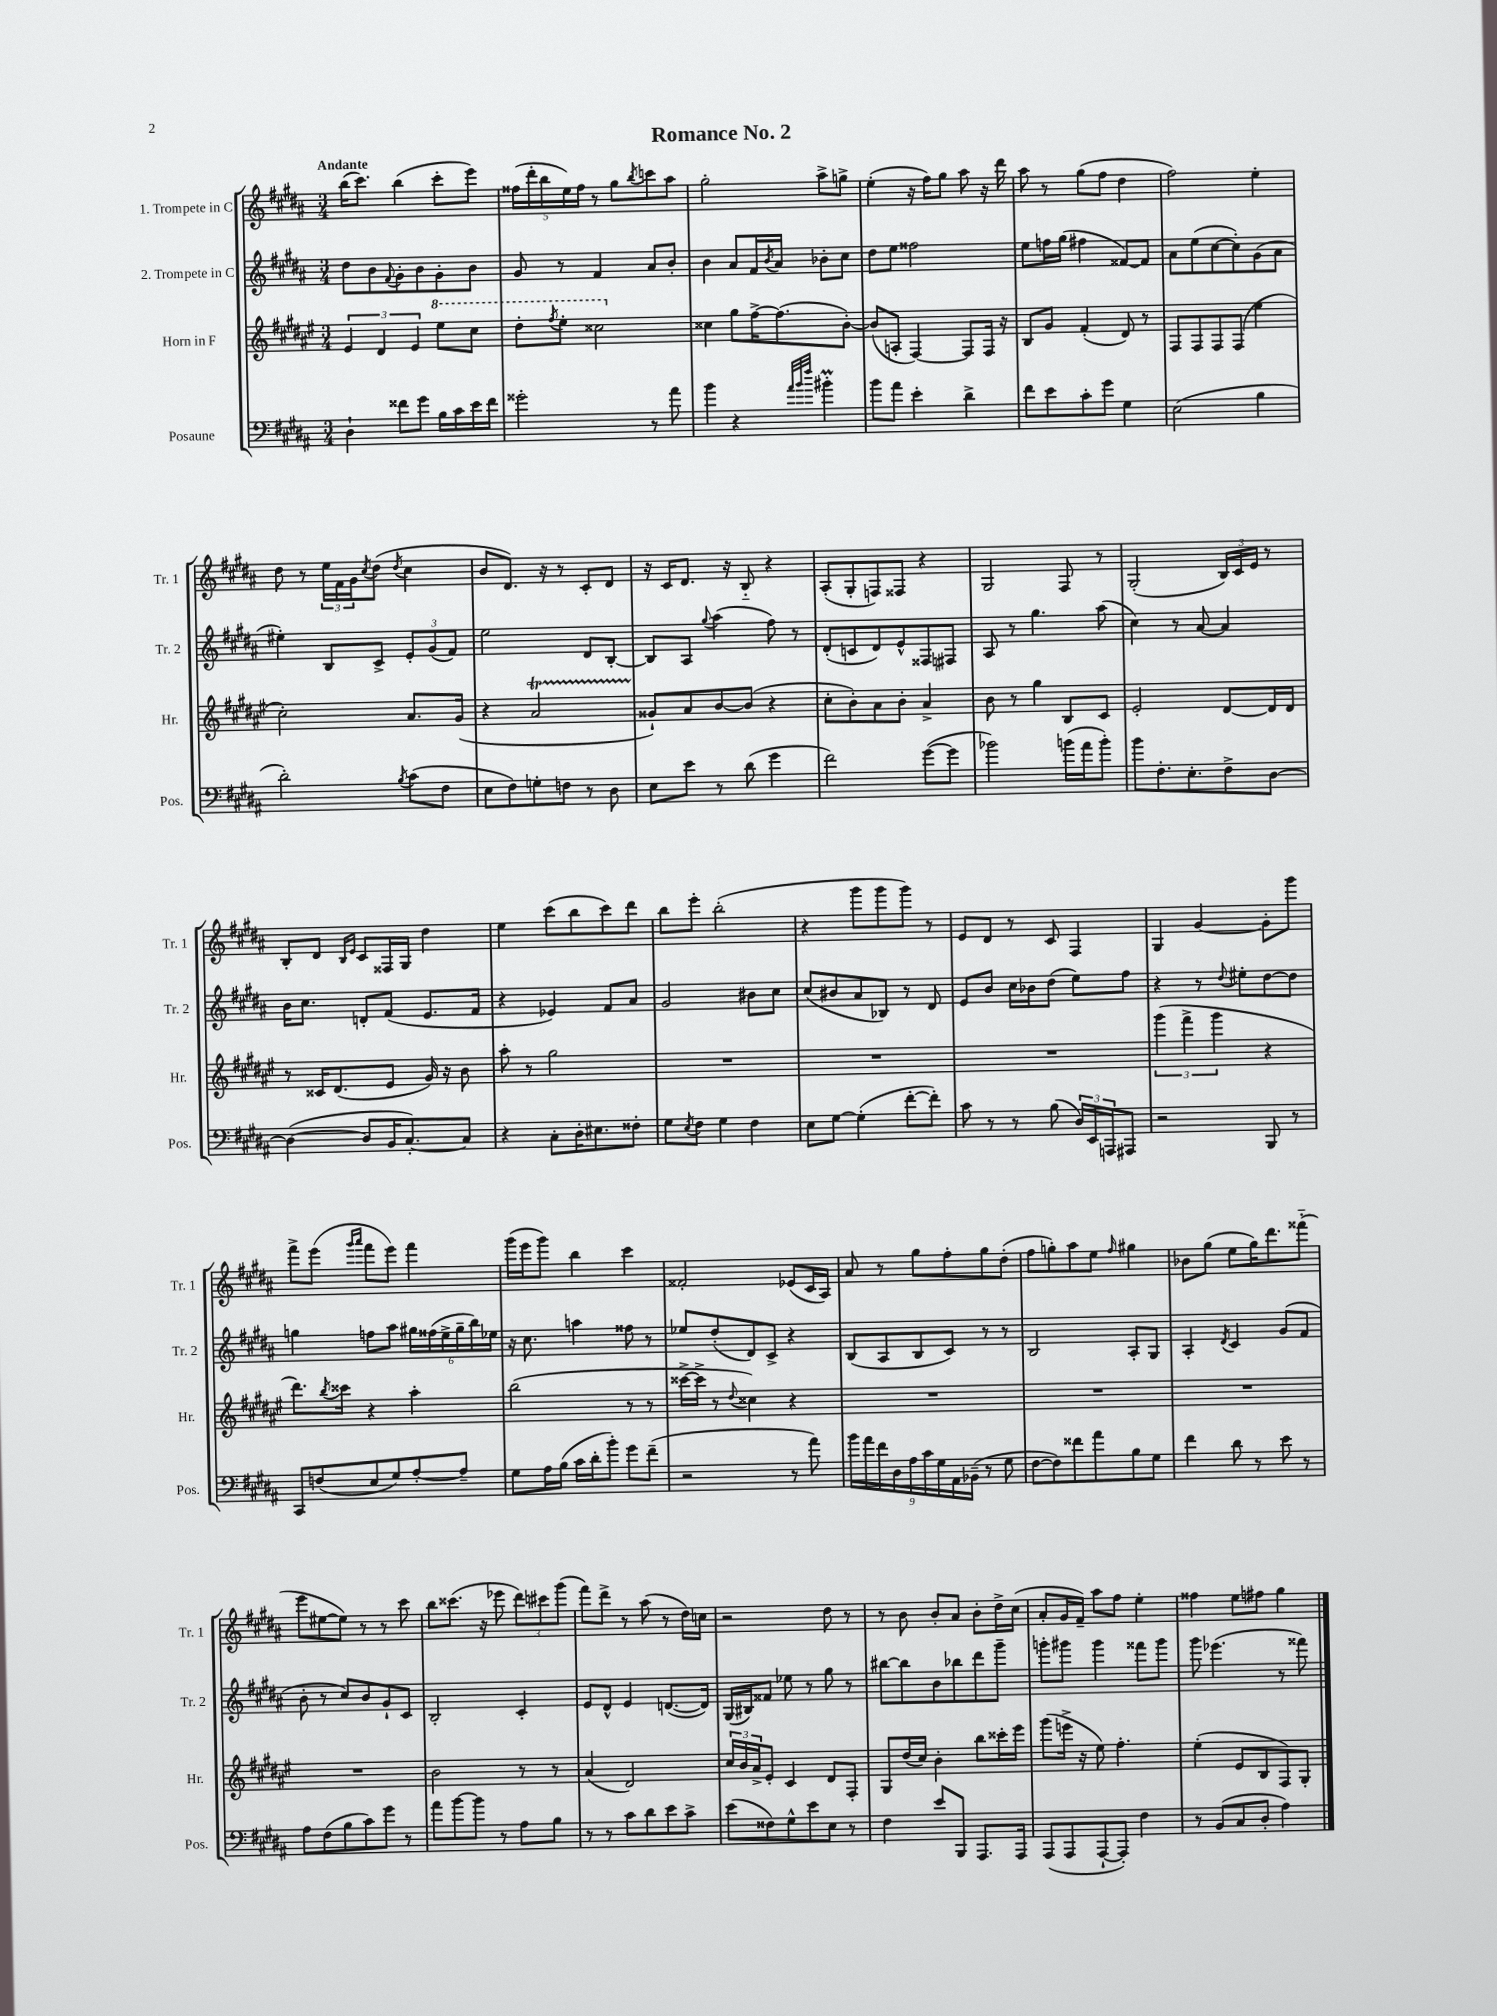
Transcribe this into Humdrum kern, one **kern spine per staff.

**kern	**kern	**kern	**kern
*staff4	*staff3	*staff2	*staff1
*clefF4	*clefG2	*clefG2	*clefG2
*k[f#c#g#d#a#]	*k[f#c#g#d#a#e#]	*k[f#c#g#d#a#]	*k[f#c#g#d#a#]
*M3/4	*M3/4	*M3/4	*M3/4
4D#`	6e#	8dd#	(16bb
.	.	.	8.ccc#)
.	.	8b	.
.	6d#	.	.
.	.	8qqf#	.
8f##	.	8g#'	(4bb
.	6e#	.	.
8g#	.	8b	.
16B	8eee#	8g#'	8ccc#'
16c#	.	.	.
16e	8ccc#	8b	8eee)
16f##	.	.	.
=	=	=	=
2g##'	8ddd#'	8g#	(20ff##
.	.	.	20ddd#'
.	.	.	20bb
.	8qfff#	.	.
.	8eee#'	8r	.
.	.	.	20ee)
.	.	.	20ff##
.	2ccc##	4f#	8r
.	.	.	8gg#
.	.	.	8qbb
8r	.	8a#	8ccc
8a#	.	8b'	8aa#
=	=	=	=
4b	4cc##	4b	2gg#'
4r	8gg#	8a#	.
.	[16ff#^	16f#	.
.	.	8qb	.
.	(8.ff#]	16a#	.
32qqa#	.	.	.
32qqb	.	.	.
32qqff#	.	.	.
4b#'	.	8b-'	8aa#^
.	[8b')	8cc#	8gg^
=	=	=	=
8b	(8b]	8dd#	(4ee'
8a#	8A'	8ee	.
4e'	[4F#)	2ff##	16r
.	.	.	16ff#)
.	.	.	8gg#
4d#^	8F#]	.	8aa#
.	16F#	.	16r
.	16r	.	16ddd#
=	=	=	=
8f#	8B	8ee	8aa#
8e	8g#	16ff	8r
.	.	(16gg#	.
8c#'	(4f#'	4ff#	(8gg#
8g#	.	.	8ff#
4G#	8d#)	[8f##)	4dd#
.	8r	8f##]	.
=	=	=	=
(2E	8F#	8a#	2ff#)
.	8F#	(8ee	.
.	8F#	[8cc#	.
.	(8F#	8cc#'])	.
4B	4ee#	(8g#	4ee'
.	.	8a#	.
=	=	=	=
2d#')	2cc#')	4ee#')	8dd#
.	.	.	8r
.	.	8B	24ee
.	.	.	24f#
.	.	.	24g#
.	.	.	8qcc#
.	.	8c#^	(8dd#
8qB	.	.	8qdd#
(8c#	8.a#	12e'	4cc#
.	.	(12g#	.
8F#	.	.	.
.	.	12f#)	.
.	(16g#	.	.
=	=	=	=
8E	4r	2ee	8b
8F#)	.	.	8.d#)
8G'	2a#	.	.
.	.	.	16r
8F	.	.	8r
8r	.	8d#	8c#'
8D#	.	[8B'	8d#
=	=	=	=
8E	8g##`)	8B]	16r
.	.	.	16c#
8e	8a#	8A#	8.d#
.	.	8qqgg#	.
8r	[8b	(4aa#	.
.	.	.	16r
(8d#	(8b]	.	8B'~
4g#	4r	8ff#)	4r
.	.	8r	.
=	=	=	=
2f#)	8cc#'	(8d#'	(8A#'
.	8b')	8c	8G#'
.	8a#	8d#)	8F)
.	8b'	8e^^	8F##
([8g#	4a#^	8F##	4r
8g#]	.	8F#	.
=	=	=	=
2b-)	8b	8A#	2G#
.	8r	8r	.
.	4gg#	4.gg#	.
(16b	8B	.	8F#
16a#	.	.	.
8b')	8c#	(8aa#	8r
=	=	=	=
8b	2e#'	4cc#)	(2G#'
8.F#'	.	.	.
.	.	8r	.
8.E'	.	.	.
.	.	[8a#	.
8F#^	[8d#	4a#]	24B)
.	.	.	24c#
.	.	.	24e
[8D#	16d#]	.	8r
.	16d#	.	.
=	=	=	=
(4D#_	8r	16b	8B'
.	.	8.cc#	.
.	16c##	.	8d#
.	(8.d#	.	.
.	.	.	16qqB
.	.	.	16qqe
8D#]	.	8d'	8c#
16BB	8e#	(8f#	16F##
[8.C#')	.	.	16G#
.	16g#)	8.e	4dd#
.	16r	.	.
8C#]	8b	.	.
.	.	16f#	.
=	=	=	=
4r	8aa#'	4r	4ee
.	8r	.	.
8C#'	2gg#	4e-)	(8ccc#
16D#'	.	.	8bb
8.E#	.	.	.
.	.	8f#	8ccc#)
8F##'	.	8a#	8ddd#
=	=	=	=
8G#	2.r	2g#	8bb
8qE	.	.	.
8F#	.	.	8eee'
4G#	.	.	(2bb'
4F#	.	8b#	.
.	.	8cc#	.
=	=	=	=
8E	2.r	(8cc#	4r
[8G#	.	8b#	.
(4G#']	.	8a#	8ggg#
.	.	8B-)	8ggg#
[8f#'	.	8r	8ggg#)
8f#'])	.	8d#	8r
=	=	=	=
8c#	2.r	8e	8e
8r	.	8b	8d#
8r	.	16cc#	8r
.	.	16b-	.
(8B	.	(8dd#	8c#
24D#)	.	8ee)	4F#
24EE	.	.	.
24AAA	.	.	.
8AAA#	.	8ff#	.
=	=	=	=
2r	(6ggg#	4r	4G#
.	6fff#^	.	.
.	.	8r	[4g#
.	6ggg#	.	.
.	.	8qqdd#	.
.	.	8ee#'	.
8BBB	4r	[8dd#	8g#']
8r	.	8dd#]	8ggg#
=	=	=	=
8CC#	8.ddd#)	4gg	8fff#^
(8F	.	.	(8eee
.	8qbb	.	.
.	16ccc##	.	.
.	.	.	16qqggg#
.	.	.	16qqaaa#
8E	4r	8ff	8fff#
8G#)	.	8aa#	8eee)
[8A#'	4aa#'	24gg#	4fff#
.	.	(24ff##	.
.	.	24ee^	.
8A#~]	.	24gg#~	.
.	.	24bb)	.
.	.	24ee-	.
=	=	=	=
8G#	(2bb	16r	(16ggg#
.	.	8.cc#	16eee
16A#	.	.	8ggg#)
(16B	.	.	.
16c#	.	4aa	4bb
16d#'	.	.	.
8b')	.	.	.
8g#	8r	8ff##	4ccc#
(8f#~	8r	8r	.
=	=	=	=
2r	[16ccc##^	8ee-	2f##'
.	16ccc##^]	.	.
.	8r	(8dd#'	.
.	8qqdd#	.	.
.	4cc##)	8d#)	.
.	.	8c#^	.
8r	4r	4r	(8e-
8a#)	.	.	16c#
.	.	.	16A#)
=	=	=	=
18b	2.r	(8B	8a#
18a#	.	.	.
18f#	.	.	.
.	.	8A#	8r
18D#	.	.	.
18A#	.	.	.
.	.	8B	8gg#
18c#	.	.	.
18G#	.	.	.
.	.	8c#)	8ff#'
18AA#	.	.	.
(18BB-~	.	.	.
8r	.	8r	8gg#
8G#	.	8r	(8dd#'
=	=	=	=
[8F#	2.r	2B	8ff#
8F#])	.	.	8gg')
8f##	.	.	8aa#
8a#	.	.	8ee
.	.	.	16qqff#
8B	.	8A#'	4gg#
8G#	.	8G#	.
=	=	=	=
4f#	2.r	4A#'	8b-
.	.	.	(8gg#
.	.	8qd#	.
8d#	.	4c#	8ee
8r	.	.	16gg#)
.	.	.	8.ddd#
8e	.	(8g#	.
8r	.	8f#	(8fff##'~
=	=	=	=
8A#	2.r	8b'	8eee
(8F#	.	8r	[8ee#
8B	.	8cc#)	8ee#])
8c#)	.	8b	8r
8g#	.	8g#`	8r
8r	.	8c#	8ccc#
=	=	=	=
8a#	2b	2B'	8bb
[8b	.	.	(8.ccc##
8b]	.	.	.
.	.	.	16r
8r	.	.	8eee-
8A#	8r	4c#'	12ddd#)
.	.	.	12ccc#
8B	8r	.	.
.	.	.	(12ggg#
=	=	=	=
8r	(4a#	8e	8fff#)
8r	.	8d#^^	8ddd#^
8c#	2d#)	4e	8r
8d#	.	.	(8aa#
8e	.	([8.d	8r
8c#^	.	.	16dd#)
.	.	16d])	16cc
=	=	=	=
(8e	24cc#	(16G#	2r
.	24b	.	.
.	.	16B#)	.
.	24a#^	.	.
8F##)	8e#'	8f##	.
8G#^^	4c#	8ee-	.
8e	.	8r	.
8E	8d#	8gg#	8dd#
8r	8F#'	8r	8r
=	=	=	=
4F#	8G#	[8bb#	8r
.	(16dd#	8bb#]	8b
.	16cc#)	.	.
8e	4b'	8b	8b'
8BBB	.	8bb-	8a#
8.AAA#	8bb	8ddd#	8b'
.	16ccc##'	8ggg#~	16dd#^
16AAA#	16eee#	.	(16cc#
=	=	=	=
(8AAA#	(8ggg#	8ggg'	8a#'
8AAA#	16eee^	8ggg#	16g#
.	16r	.	16f#~)
[8AAA#`	8ee#)	4ggg#	8aa#
8AAA#'])	4.ff#'	.	8ff#
4F#	.	8fff##	4ee'
.	.	8ggg#	.
=	=	=	=
8r	(4ee#'	8ggg#	4ff##
(8BB	.	(4.eee-	.
8C#	8e#	.	8ee
8D#'	8B	.	8ff#
4A#)	8F#)	8r	4gg#
.	8G#'	8fff##)	.
==	==	==	==
*-	*-	*-	*-
